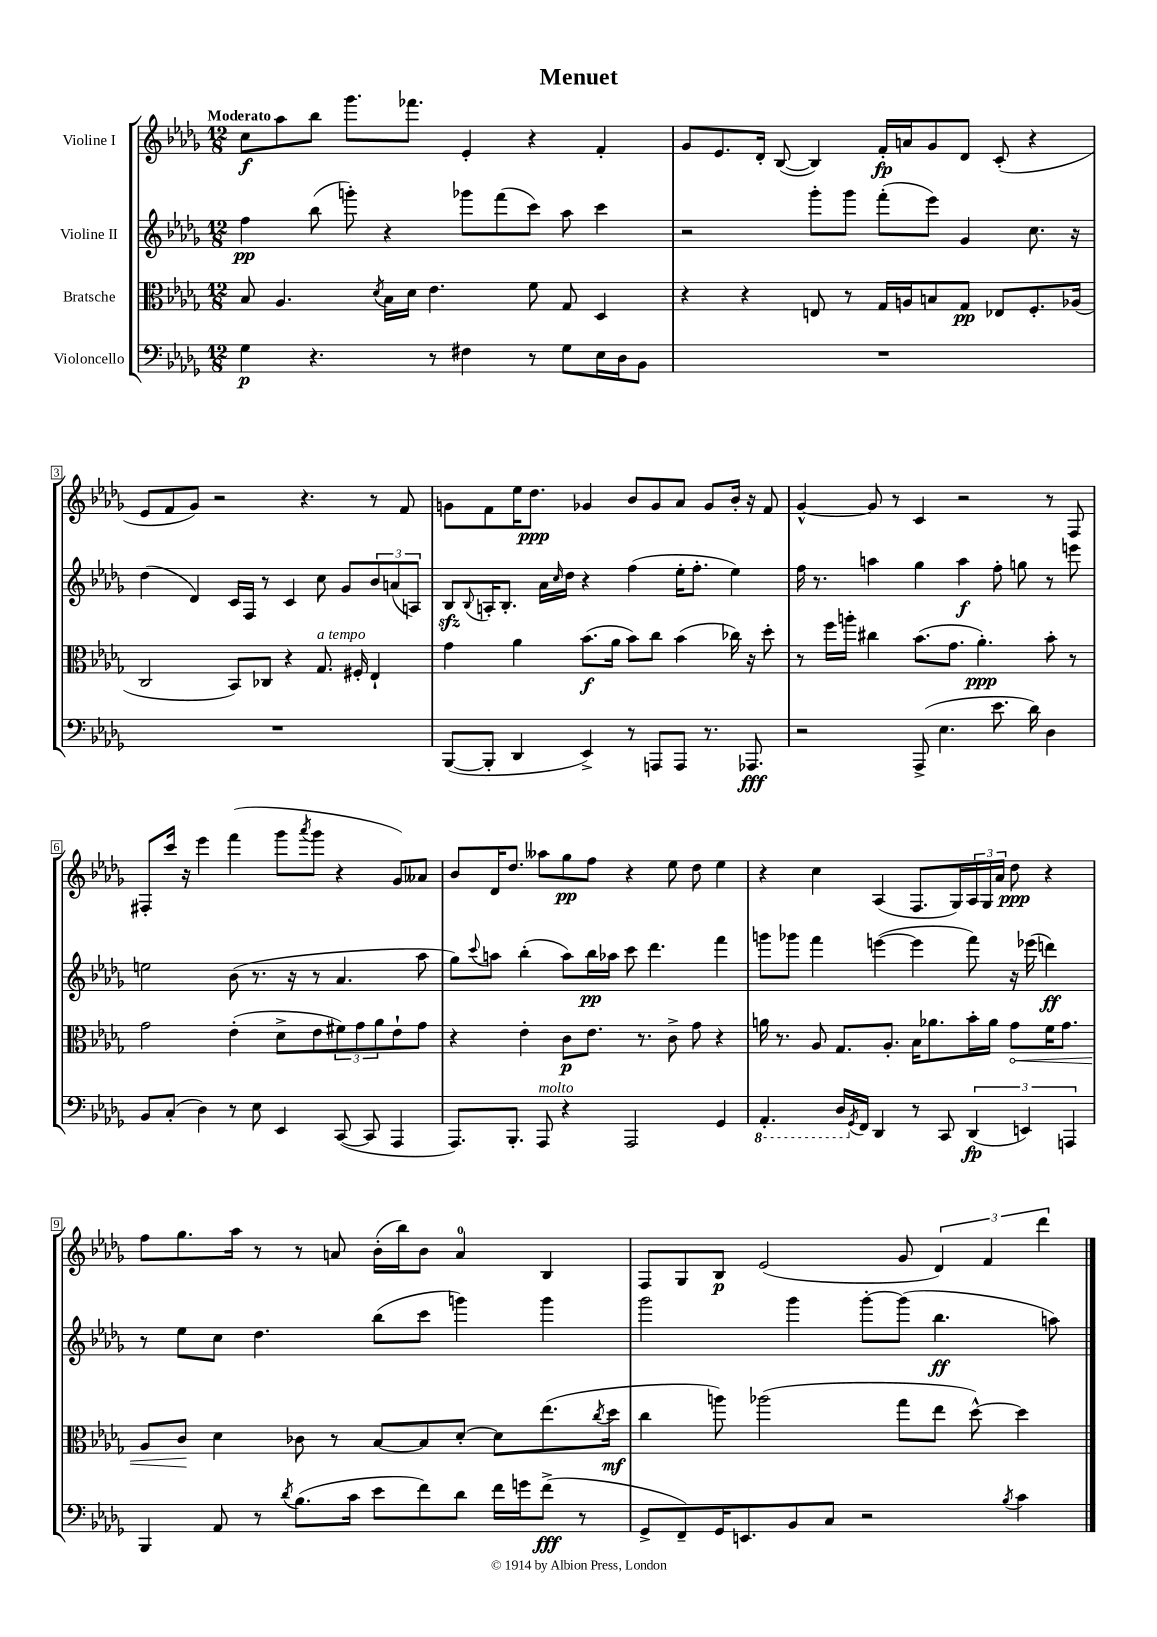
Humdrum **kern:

**kern	**kern	**kern	**kern
*staff4	*staff3	*staff2	*staff1
*clefF4	*clefC3	*clefG2	*clefG2
*k[b-e-a-d-g-]	*k[b-e-a-d-g-]	*k[b-e-a-d-g-]	*k[b-e-a-d-g-]
*M12/8	*M12/8	*M12/8	*M12/8
4G-\	8B-/	4ff\	8cc\L
.	4.A-/	.	8aa-\
4.r	.	(8bb-\	8bb-\J
.	.	8ggg'\)	8.ggg-\L
.	8qd-/	.	.
.	16B-\LL	4r	.
.	16d-\JJ	.	8.fff-\J
8r	4.e-\	.	.
4F#\	.	8ggg-\L	4e-'/
.	.	(8fff\	.
8r	8f\	8ccc\J)	4r
8G-\L	8G-/	8aa-\	.
16E-\L	4D-/	4ccc\	4f'/
16D-\J	.	.	.
8BB-\J	.	.	.
=	=	=	=
1.r	4r	2r	8g-/L
.	.	.	8.e-/
.	4r	.	.
.	.	.	16d-'/Jk
.	.	.	([8B-/
.	8E/	8ggg-'\L	4B-/])
.	8r	8ggg-\J	.
.	16G-/LL	(8fff'\L	16f'/LL
.	16A/J	.	16a/J
.	8B/	8eee-\J)	8g-/
.	8G-/J	4g-/	8d-/J
.	8E-/L	.	(8c'/
.	8.F'/	8.cc\	4r
.	(16A-/Jk	16r	.
=	=	=	=
1.r	2C/	(4dd-\	8e-/L
.	.	.	8f/
.	.	4d-/)	8g-/J)
.	.	.	2r
.	8BB-/L)	16c/LL	.
.	.	16F/JJ	.
.	8C-/J	8r	.
.	4r	4c/	.
.	.	.	4.r
.	8.G-/	8cc\	.
.	.	8g-/L	.
.	16F#'/	.	.
.	4E-`/	12b-/	8r
.	.	(12a/	.
.	.	.	8f/
.	.	12A/J)	.
=	=	=	=
([8BBB-/L	4g-\	8B-/L	8g\L
.	.	8qqB-/	.
8BBB-'/]J	.	16A'/K	8f\
.	.	8.B-'/J	.
4DD-/	4a-\	.	16ee-\K
.	.	.	8.dd-\J
.	.	16a-\LL	.
.	.	16qqcc/	.
.	.	16dd-\JJ	.
4EE-^/)	(8.b-\L	4r	4g-/
.	16a-\Jk	.	.
8r	8b-\L)	(4ff\	8b-/L
8AAA/L	8cc\J	.	8g-/
8AAA/J	(4b-\	16ee-'\LK	8a-/J
.	.	8.ff'\J	.
8.r	.	.	8g-/L
.	16cc-\)	4ee-\)	16b-'/Jk
8.AAA-/	16r	.	16r
.	8dd-'\	.	8f/
=	=	=	=
2r	8r	16ff\	[4g-^^/
.	.	8.r	.
.	16ff\LL	.	.
.	16aa'\JJ	.	.
.	4cc#\	4aa\	8g-/]
.	.	.	8r
(8AAA-^/	(8.b-\L	4gg-\	4c/
4.E-\	.	.	.
.	8.g-\J	.	.
.	.	4aa\	2r
.	4.a-'\)	.	.
8.e-\	.	8ff'\	.
.	.	8gg\	.
16d-\)	.	.	.
4D-\	8b-'\	8r	8r
.	8r	8eee\	8F/
=	=	=	=
8BB-/L	2g-\	2ee\	8F#'/L
(8C'/J	.	.	16ccc/Jk
.	.	.	16r
4D-\)	.	.	4eee-\
8r	(4e-'\	(8b-\	(4fff\
8E-\	.	8.r	.
4EE-/	8d-^\L	.	8ggg-\L
.	.	16r	.
.	.	.	8qaaa-/
.	8e-\	8r	8ggg-\J
([8CC/	12f#\)	4.a-/	4r
.	12g-\	.	.
8CC/]	.	.	.
.	12a-\	.	.
4AAA-/	8e-`\	.	8g-/L)
.	8g-\J	8aa-\	8a--/J
=	=	=	=
8.AAA-/L)	4r	8gg-\L)	8b-/L
.	.	8qqccc/	.
.	.	8aa\J	16d-/K
8.BBB-'/J	.	.	8.dd-/J
.	4e-'\	(4bb-'\	.
8AAA-/	.	.	8aa--\L
4r	8c\L	8aa\L)	8gg-\
.	8.e-\J	16bb-\L	8ff\J
.	.	16aa-\JJ	.
2AAA-/	.	8ccc\	4r
.	8.r	.	.
.	.	4.ddd-\	.
.	8c^\	.	8ee-\
.	8g-\	.	8dd-\
4GG-/	4r	4fff\	4ee-\
=	=	=	=
4.AAA-'/	16a\	8ggg\L	4r
.	8.r	.	.
.	.	8ggg-\J	.
.	8A-/	4fff\	4cc\
16DD-/LL	8.G-/L	.	.
8qGG-/	.	.	.
16FF/JJ	.	.	.
4DD-/	.	([4eee\	(4A-/
.	8.A-'/J	.	.
8r	16B-\LK	4eee\]	8.F/L
.	8.a-\	.	.
8CC/	.	.	.
.	.	.	16G-/L)
(6DD-/	16b-'\L	8fff\)	24A-/
.	.	.	24G-/
.	16a-\JJ	.	.
.	.	.	24a-/JJ
.	8g-\L	16r	8dd-\
6EE/)	.	.	.
.	.	(16eee-\	.
.	16f\K	4ddd\)	4r
.	8.g-\J	.	.
6AAA/	.	.	.
=	=	=	=
4BBB-/	8A-/L	8r	8ff\L
.	8c/J	8ee-\L	8.gg-\
8AA-/	4d-\	8cc\J	.
.	.	.	16aa-\Jk
8r	.	4.dd-\	8r
8qd-/	.	.	.
(8.B-\L	8c-\	.	8r
.	8r	.	8a/
16c\Jk	.	.	.
8e-\L	[8B-/L	(8bb-\L	(16b-'\LL
.	.	.	16bb-\J)
8f\)	8B-/]	8ccc\J	8b-\J
8d-\J	[8d-'/J	4ggg\)	4a/
16f\LL	8d-\]L	.	.
16g\J	.	.	.
(8f^\J	(8.ee-\	4ggg\	4B-/
8r	.	.	.
.	8qcc/	.	.
.	16dd-\Jk	.	.
=	=	=	=
8GG-^/L	4cc\	2ggg-\	8F/L
8FF~/)	.	.	8G-/
16GG-/K	8aa\)	.	8B-/J
8.EE/	.	.	.
.	(2aa-\	.	(2e-/
8BB-/	.	4ggg-\	.
8C/J	.	.	.
2r	.	[8ggg-'\L	.
.	8gg-\L	(8ggg-\]J	8g-/
.	8ee-\J	4.bb-\	6d-/)
.	[8dd-^^\)	.	.
.	.	.	6f/
8qB-/	.	.	.
4c\	4dd-\]	.	.
.	.	.	6ddd-\
.	.	8aa\)	.
==	==	==	==
*-	*-	*-	*-
